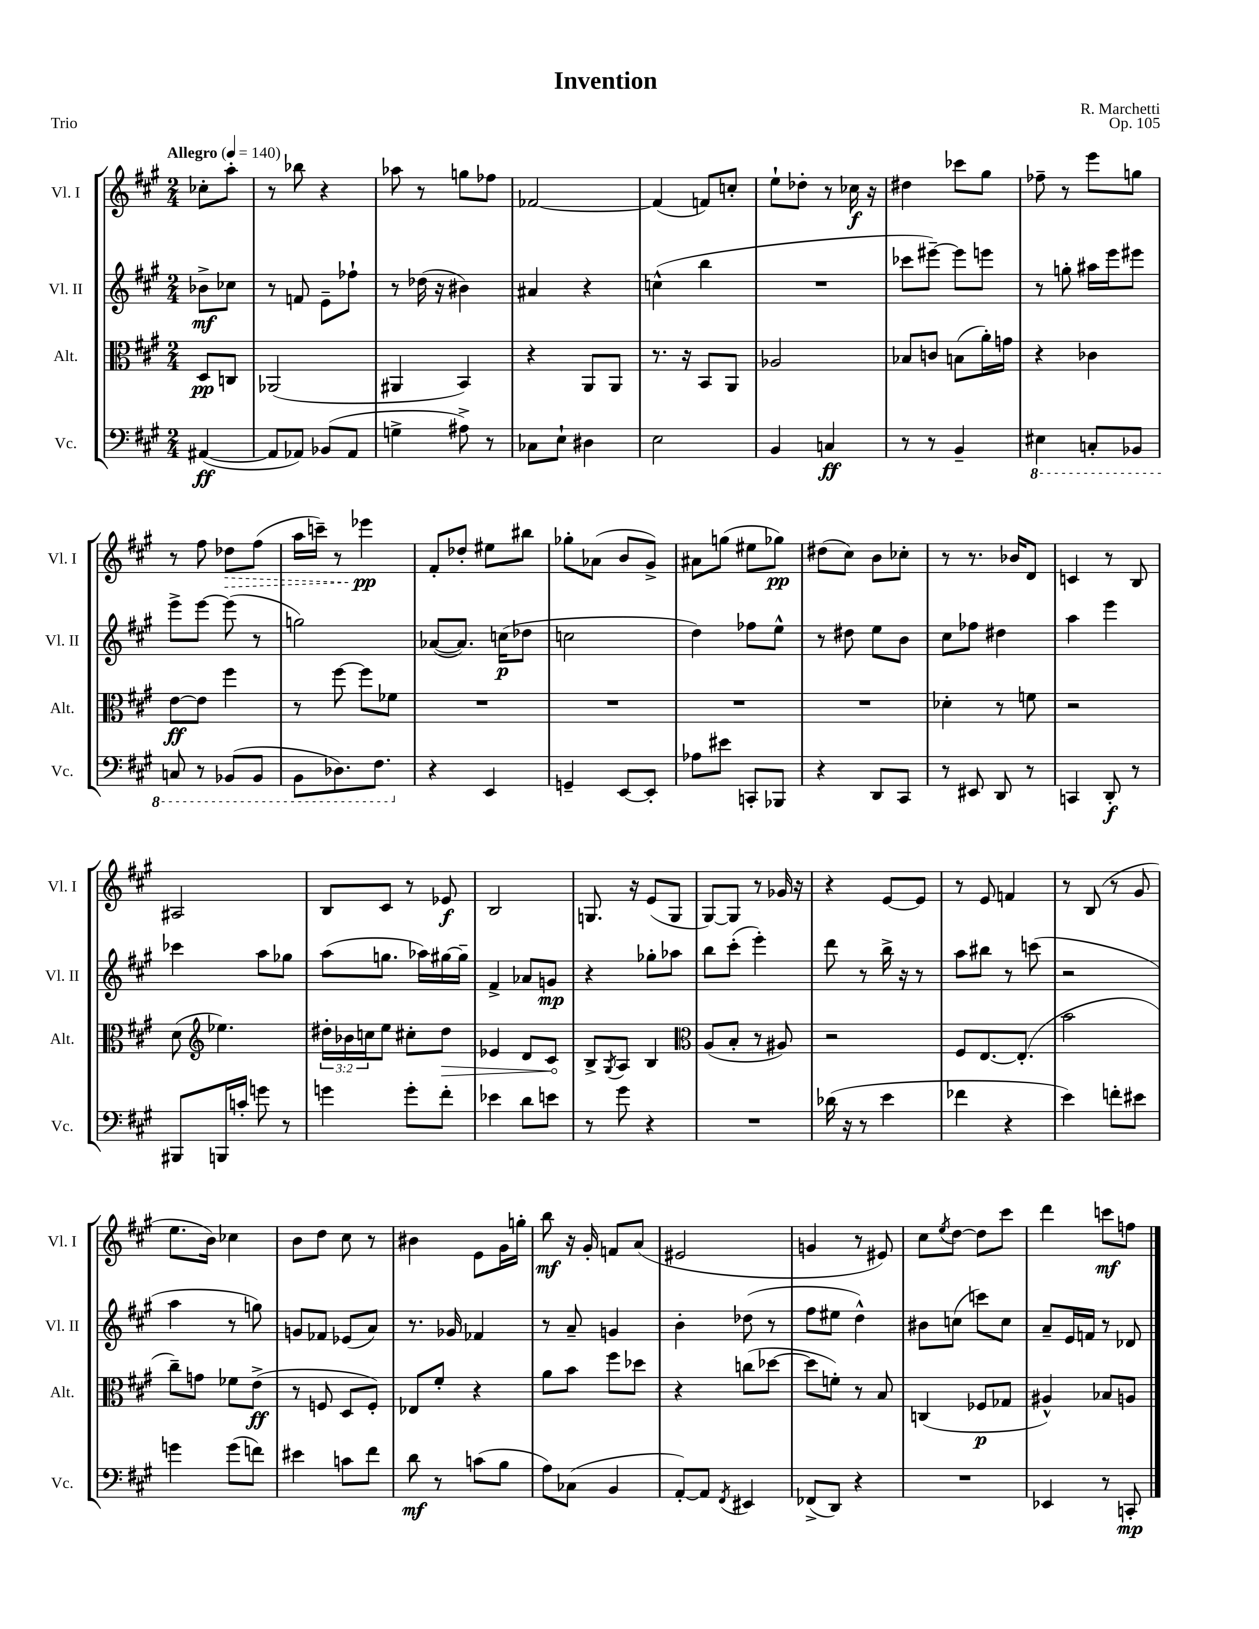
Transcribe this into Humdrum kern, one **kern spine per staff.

**kern	**kern	**kern	**kern
*staff4	*staff3	*staff2	*staff1
*clefF4	*clefC3	*clefG2	*clefG2
*k[f#c#g#]	*k[f#c#g#]	*k[f#c#g#]	*k[f#c#g#]
*M2/4	*M2/4	*M2/4	*M2/4
*MM140	*MM140	*MM140	*MM140
([4AA#	8D	8b-^	8cc-'
.	8C	8cc-	8aa'
=	=	=	=
8AA#]	(2AA-	8r	8r
8AA-)	.	8f	8bb-
(8BB-	.	8e~	4r
8AA-	.	8ff-`	.
=	=	=	=
4G^	4AA#	8r	8aa-
.	.	(16dd-	8r
.	.	16r	.
8A#^)	4BB)	4b#)	8gg
8r	.	.	8ff-
=	=	=	=
8C-	4r	4a#	[2f-
8E`	.	.	.
4D#	8AA	4r	.
.	8AA	.	.
=	=	=	=
2E	8.r	(4cc^^	(4f-]
.	16r	.	.
.	8BB	4bb	8f)
.	8AA	.	8cc'
=	=	=	=
4BB	2A-	2r	8ee`
.	.	.	8dd-'
4C	.	.	8r
.	.	.	16cc-
.	.	.	16r
=	=	=	=
8r	8B-	8ccc-	4dd#
8r	8c	[8eee#~)	.
4BB~	(8B	8eee#]	8ccc-
.	16a')	8eee	8gg#
.	16g	.	.
=	=	=	=
4EE#	4r	8r	8ff-~
.	.	8gg'	8r
8CC'	4c-	16aa#	8eee
.	.	16eee	.
8BBB-	.	8eee#	8gg
=	=	=	=
8CC	[8e	8eee^	8r
8r	8e]	[8eee	8ff#
(8BBB-	4ff#	(8eee]	8dd-
8BBB-	.	8r	(8ff#
=	=	=	=
8BBB	8r	2gg)	16aa
.	.	.	16ccc~)
8.DD-)	[8ff#	.	8r
.	8ff#]	.	4eee-
8.FF#	.	.	.
.	8f-	.	.
=	=	=	=
4r	2r	([8a-	8f#'
.	.	8.a-])	8dd-'
4EE	.	.	8ee#
.	.	(16cc	.
.	.	8dd-	8bb#
=	=	=	=
4GG~	2r	2cc	8gg-'
.	.	.	(8a-
[8EE	.	.	8b
8EE']	.	.	8g#^)
=	=	=	=
8A-	2r	4dd)	8a#
8e#	.	.	(8gg
8CC'	.	8ff-	8ee#
8BBB-	.	8ee^^	8gg-)
=	=	=	=
4r	2r	8r	(8dd#
.	.	8dd#	8cc#)
8DD	.	8ee	8b
8CC#	.	8b	8cc-'
=	=	=	=
8r	4d-'	8cc#	8r
8EE#	.	8ff-	8.r
8DD	8r	4dd#	.
.	.	.	16b-
8r	8f	.	8d
=	=	=	=
4CC	2r	4aa	4c
8DD'	.	4eee	8r
8r	.	.	8B
=	=	=	=
8BBB#	(8d	4ccc-	2A#
*	*clefG2	*	*
16BBB	4.ee-)	.	.
16c'	.	.	.
8g	.	8aa	.
8r	.	8gg-	.
=	=	=	=
4g	24dd#'	(8aa	8B
.	24b-	.	.
.	24cc	.	.
.	8ee	8.gg	8c#
8g'	8cc#'	.	8r
.	.	16aa-)	.
8f#'	8dd#	[16gg#	8e-
.	.	16gg#~]	.
=	=	=	=
4e-	4e-	4f#^	2B
8d	8d	8a-	.
8e	8c#	8g	.
=	=	=	=
8r	8B^	4r	8.G
.	8qG#	.	.
8g#	8A	.	.
.	.	.	16r
4r	4B	8gg-'	(8e
.	.	8aa-	8G
=	=	=	=
*	*clefC3	*	*
2r	(8A	8bb	[8G#)
.	8B'	(8ccc#'	8G#]
.	8r	4eee')	8r
.	8A#)	.	16g-
.	.	.	16r
=	=	=	=
(16d-	2r	8ddd	4r
16r	.	.	.
8r	.	8r	.
4e	.	16bb^	[8e
.	.	16r	.
.	.	8r	8e]
=	=	=	=
4f-	8F#	8aa	8r
.	[8.E	8bb#	8e
4r	.	8r	4f
.	(8.E']	.	.
.	.	(8ccc	.
=	=	=	=
4e)	2b	2r	8r
.	.	.	(8B
8f'	.	.	8r
8e#	.	.	8g#
=	=	=	=
4g	8cc#~)	4aa	8.ee
.	8g	.	.
.	.	.	16b)
(8g	8f-	8r	4cc-
8f)	(8e^	8gg)	.
=	=	=	=
4e#	8r	8g	8b
.	8F	8f-	8dd
8c	8D	(8e-	8cc#
8f#	8F')	8a)	8r
=	=	=	=
8d	8E-	8.r	4b#
8r	8f#'	.	.
.	.	16g-	.
(8c	4r	4f-	8e
8B	.	.	16g#
.	.	.	16gg'
=	=	=	=
8A)	8a	8r	8bb
(8C-	8b	8a~	16r
.	.	.	16g#'
4BB	8ff#	4g	8f
.	8dd-	.	(8a
=	=	=	=
[8AA')	4r	4b'	2e#
8AA]	.	.	.
8qFF#	.	.	.
4EE#	(8cc	(8dd-	.
.	[8dd-	8r	.
=	=	=	=
(8FF-^	8dd-]	8ff#	4g
8DD)	8f')	8ee#	.
4r	8r	4dd^^)	8r
.	8B	.	8e#)
=	=	=	=
2r	(4C	8b#	8cc#
.	.	.	8qee
.	.	(8cc	[8dd
.	8F-	8ccc)	8dd]
.	8G-	8cc	8ccc#
=	=	=	=
4EE-	4A#^^)	8a~	4ddd
.	.	16e	.
.	.	16f	.
8r	8B-	8r	8ccc
8CC'	8A	8d-	8ff
==	==	==	==
*-	*-	*-	*-
